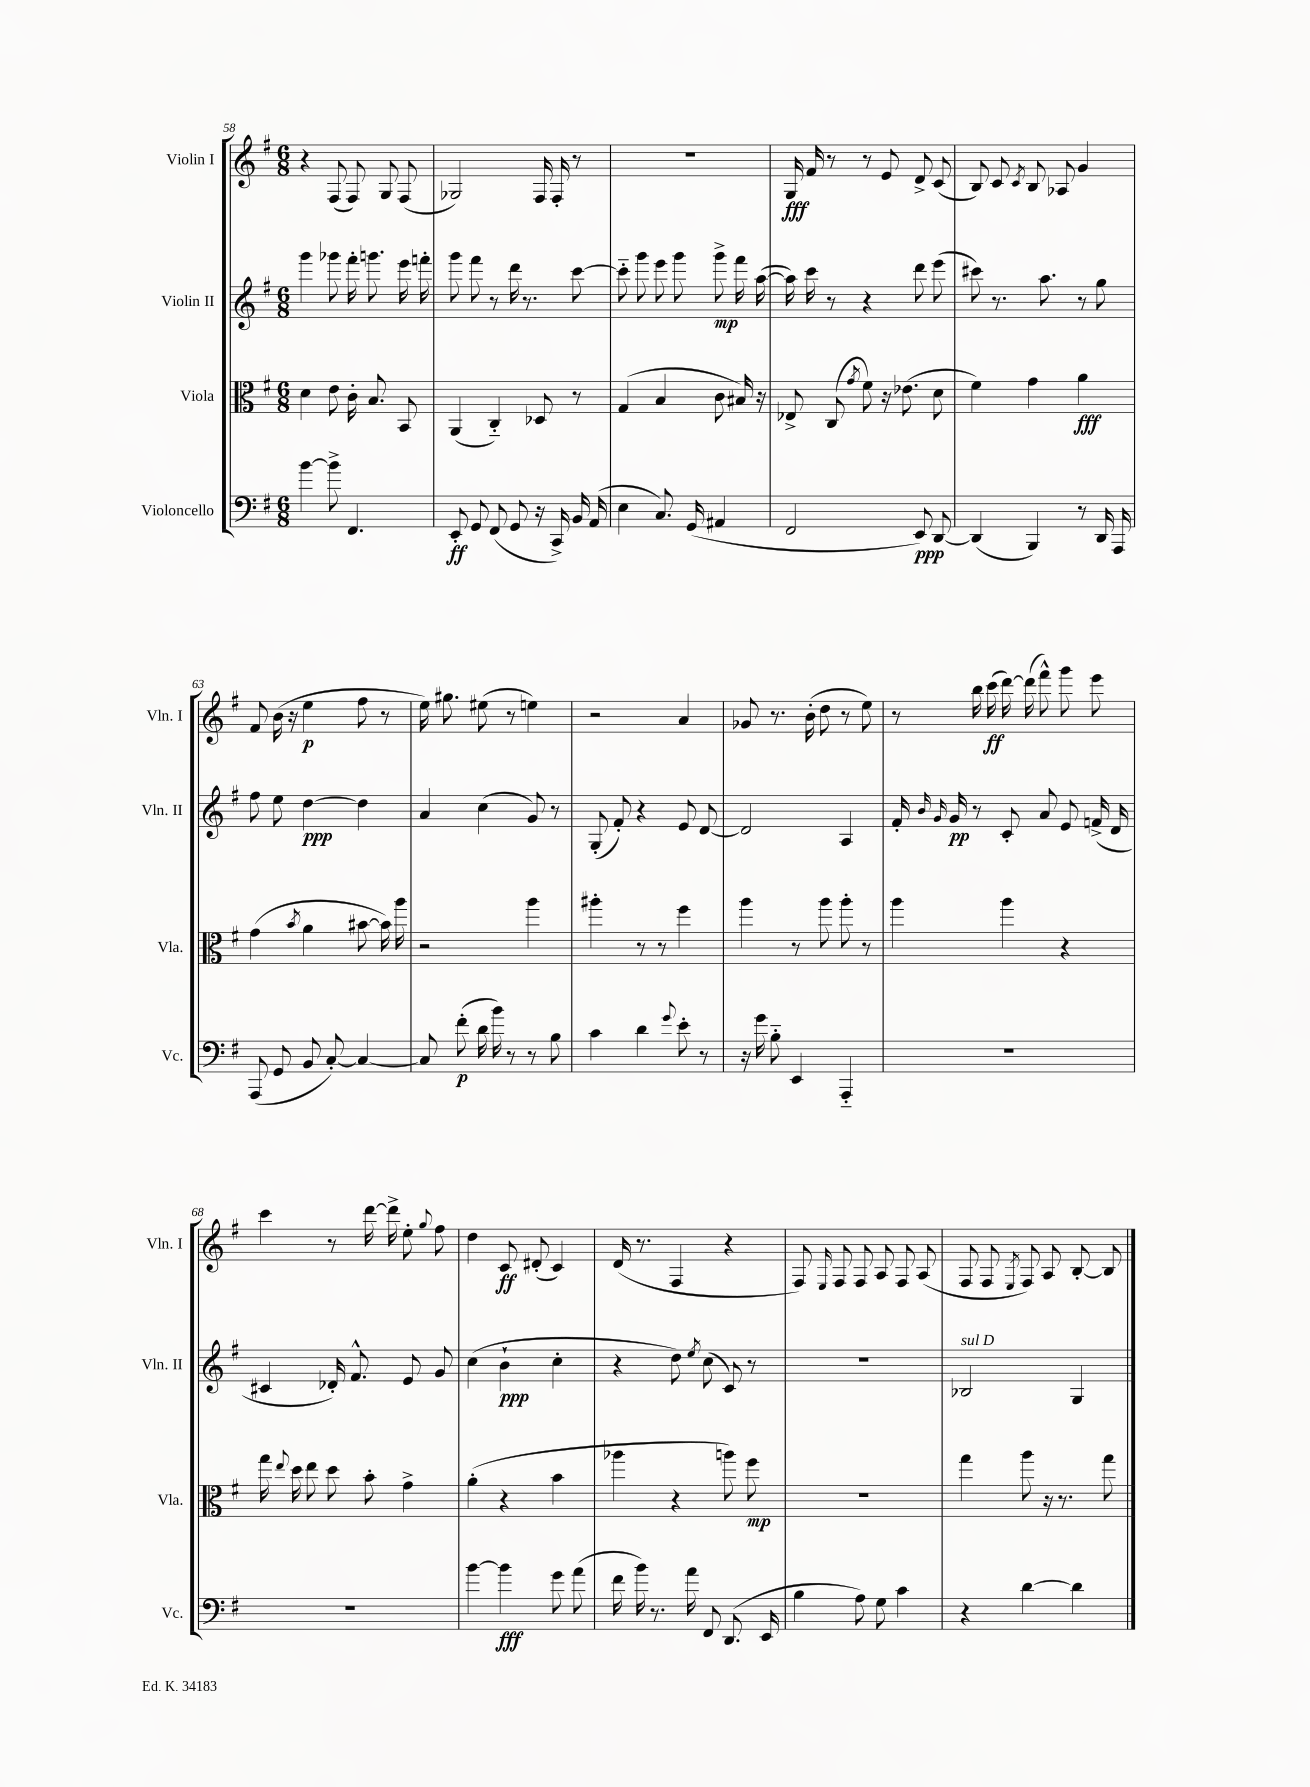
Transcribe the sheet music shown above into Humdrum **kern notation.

**kern	**dynam	**kern	**dynam	**kern	**dynam	**kern	**dynam
*part4	*part4	*part3	*part3	*part2	*part2	*part1	*part1
*staff4	*staff4	*staff3	*staff3	*staff2	*staff2	*staff1	*staff1
*I"Violoncello	*	*I"Viola	*	*I"Violin II	*	*I"Violin I	*
*I'Vc.	*	*I'Vla.	*	*I'Vln. II	*	*I'Vln. I	*
*clefF4	*	*clefC3	*	*clefG2	*	*clefG2	*
*k[f#]	*	*k[f#]	*	*k[f#]	*	*k[f#]	*
*M6/8	*	*M6/8	*	*M6/8	*	*M6/8	*
=58	=58	=58	=58	=58	=58	=58	=58
[4b\	.	4d\	.	4ggg\	.	4r	.
8b^\]	.	8e\	.	8ggg-X\	.	(8F#/	.
4.FF#/	.	16c'\	.	16fff#'\	.	8F#/)	.
.	.	8.B/	.	8.gggn\	.	.	.
.	.	.	.	.	.	8G/	.
.	.	8BB/	.	16eee\	.	(8F#/	.
.	.	.	.	16fffn'\	.	.	.
=59	=59	=59	=59	=59	=59	=59	=59
8EE'/	ff	(4AA/	.	8ggg\	.	2G-X/)	.
8GG/	.	.	.	8fff#\	.	.	.
(8FF#/	.	4C/)	.	8r	.	.	.
8GG/	.	.	.	16ddd\	.	.	.
.	.	.	.	8.r	.	.	.
16r	.	8D-X/	.	.	.	16F#/	.
16CC^/)	.	.	.	.	.	16F#'/	.
16BB/	.	8r	.	[8ccc\	.	8r	.
(16AA/	.	.	.	.	.	.	.
=60	=60	=60	=60	=60	=60	=60	=60
4E\	.	(4G/	.	8ccc\]	.	2.r	.
.	.	.	.	8ggg\	.	.	.
8.C/)	.	4B/	.	8eee\	.	.	.
.	.	.	.	8ggg\	.	.	.
(16GG/	.	.	.	.	.	.	.
4AA#X/	.	8c\	.	8ggg^\	mp	.	.
.	.	16B#X/)	.	16fff#\	.	.	.
.	.	16r	.	([16aa\	.	.	.
=61	=61	=61	=61	=61	=61	=61	=61
2FF#/	.	8E-X^/	.	16aa\])	.	16G/	fff
.	.	.	.	16ccc\	.	16f#/	.
.	.	(8C/	.	8r	.	8r	.
.	.	8qg/	.	.	.	.	.
.	.	8f#\)	.	4r	.	8r	.
.	.	16r	.	.	.	8e/	.
.	.	(8.e-X\	.	.	.	.	.
8EE/)	ppp	.	.	8ddd\	.	8d^/	.
[8DD/	.	8d\	.	(8eee\	.	(8c/	.
=62	=62	=62	=62	=62	=62	=62	=62
(4DD/]	.	4f#\)	.	8ccc#X\)	.	8B/)	.
.	.	.	.	8.r	.	8c/	.
.	.	.	.	.	.	8qc/	.
4BBB/)	.	4g\	.	.	.	8B/	.
.	.	.	.	8.aa\	.	.	.
.	.	.	.	.	.	8A-X/	.
8r	.	4a\	fff	8r	.	4g/	.
16DD/	.	.	.	8gg\	.	.	.
16AAA/	.	.	.	.	.	.	.
!!LO:LB:g=z
=63	=63	=63	=63	=63	=63	=63	=63
(8AAA/	.	(4g\	.	8ff#\	.	8f#/	.
8GG/	.	.	.	8ee\	.	(16b\	.
.	.	.	.	.	.	16r	.
.	.	8qb/	.	.	.	.	.
8BB/	.	4a\	.	[4dd\	ppp	4ee\	p
[8C'/)	.	.	.	.	.	.	.
4C/_	.	[8b#X\	.	4dd\]	.	8ff#\	.
.	.	16b#\])	.	.	.	8r	.
.	.	16aa\	.	.	.	.	.
=64	=64	=64	=64	=64	=64	=64	=64
8C/]	.	2r	.	4a/	.	16ee\)	.
.	.	.	.	.	.	8.gg#X\	.
(8f#'\	p	.	.	.	.	.	.
16d\	.	.	.	(4cc\	.	(8ee#X\	.
16b\)	.	.	.	.	.	.	.
8r	.	.	.	.	.	8r	.
8r	.	4aa\	.	8g/)	.	4een\)	.
8B\	.	.	.	8r	.	.	.
=65	=65	=65	=65	=65	=65	=65	=65
4c\	.	4aa#X'\	.	(8G'/	.	2r	.
.	.	.	.	8f#'/)	.	.	.
4d\	.	8r	.	4r	.	.	.
.	.	8r	.	.	.	.	.
8qqg/	.	.	.	.	.	.	.
8e'\	.	4ff#\	.	8e/	.	4a/	.
8r	.	.	.	[8d/	.	.	.
=66	=66	=66	=66	=66	=66	=66	=66
16r	.	4aa\	.	2d/]	.	8g-X/	.
16g\	.	.	.	.	.	.	.
8B\	.	.	.	.	.	8.r	.
4EE/	.	8r	.	.	.	.	.
.	.	.	.	.	.	(16b'\	.
.	.	8aa\	.	.	.	8dd\	.
4AAA/	.	8aa'\	.	4A/	.	8r	.
.	.	8r	.	.	.	8ee\)	.
=67	=67	=67	=67	=67	=67	=67	=67
2.r	.	4aa\	.	16f#'/	.	8r	.
.	.	.	.	16qqb/	.	.	.
.	.	.	.	16qqg/	.	.	.
.	.	.	.	16g/	pp	.	.
.	.	.	.	8r	.	16bb\	.
.	.	.	.	.	.	(16ccc\	ff
.	.	4aa\	.	8c'/	.	[16ddd\)	.
.	.	.	.	.	.	(16ddd\]	.
.	.	.	.	8a/	.	8fff#^^\)	.
.	.	4r	.	8e/	.	8ggg\	.
.	.	.	.	(16fn^/	.	8eee\	.
.	.	.	.	16d/	.	.	.
!!LO:LB:g=z
=68	=68	=68	=68	=68	=68	=68	=68
2.r	.	16gg\	.	4c#X/	.	4ccc\	.
.	.	8qqee/	.	.	.	.	.
.	.	16dd\	.	.	.	.	.
.	.	8ee\	.	.	.	.	.
.	.	8dd\	.	16d-X'/)	.	8r	.
.	.	.	.	8.f#^^/	.	.	.
.	.	8b'\	.	.	.	[16ddd\	.
.	.	.	.	.	.	16ddd^\]	.
.	.	4g^\	.	8e/	.	8ee'\	.
.	.	.	.	.	.	8qqgg/	.
.	.	.	.	8g/	.	8ff#\	.
=69	=69	=69	=69	=69	=69	=69	=69
[4b\	.	(4a'\	.	(4cc\	.	4dd\	.
4b\]	fff	4r	.	4b`\	ppp	8c/	ff
.	.	.	.	.	.	(8d#X'/	.
8g\	.	4b\	.	4cc'\	.	4c/)	.
(8a\	.	.	.	.	.	.	.
=70	=70	=70	=70	=70	=70	=70	=70
16f#\	.	4aa-X\	.	4r	.	(16d/	.
16b\)	.	.	.	.	.	8.r	.
8.r	.	.	.	.	.	.	.
.	.	4r	.	8dd\)	.	4F#/	.
16a\	.	.	.	.	.	.	.
.	.	.	.	8qee/	.	.	.
8FF#/	.	.	.	(8cc\	.	.	.
(8.DD/	.	8aan\)	.	8c/)	.	4r	.
.	.	8ff#\	mp	8r	.	.	.
16EE/	.	.	.	.	.	.	.
=71	=71	=71	=71	=71	=71	=71	=71
4B\	.	2.r	.	2.r	.	8F#/)	.
.	.	.	.	.	.	16qqE/	.
.	.	.	.	.	.	8F#/	.
8A\)	.	.	.	.	.	8F#/	.
8G\	.	.	.	.	.	8A/	.
4c\	.	.	.	.	.	8F#/	.
.	.	.	.	.	.	(8A/	.
=72	=72	=72	=72	=72	=72	=72	=72
!	!	!	!	!LO:TX:a:i:t=sul D	!	!	!
4r	.	4gg\	.	2B-X/	.	8F#/	.
.	.	.	.	.	.	8F#/	.
.	.	.	.	.	.	8qE/	.
[4d\	.	8aa\	.	.	.	8F#/)	.
.	.	16r	.	.	.	8A/	.
.	.	8.r	.	.	.	.	.
4d\]	.	.	.	4G/	.	[8B'/	.
.	.	8gg\	.	.	.	8B/]	.
==	==	==	==	==	==	==	==
*-	*-	*-	*-	*-	*-	*-	*-
